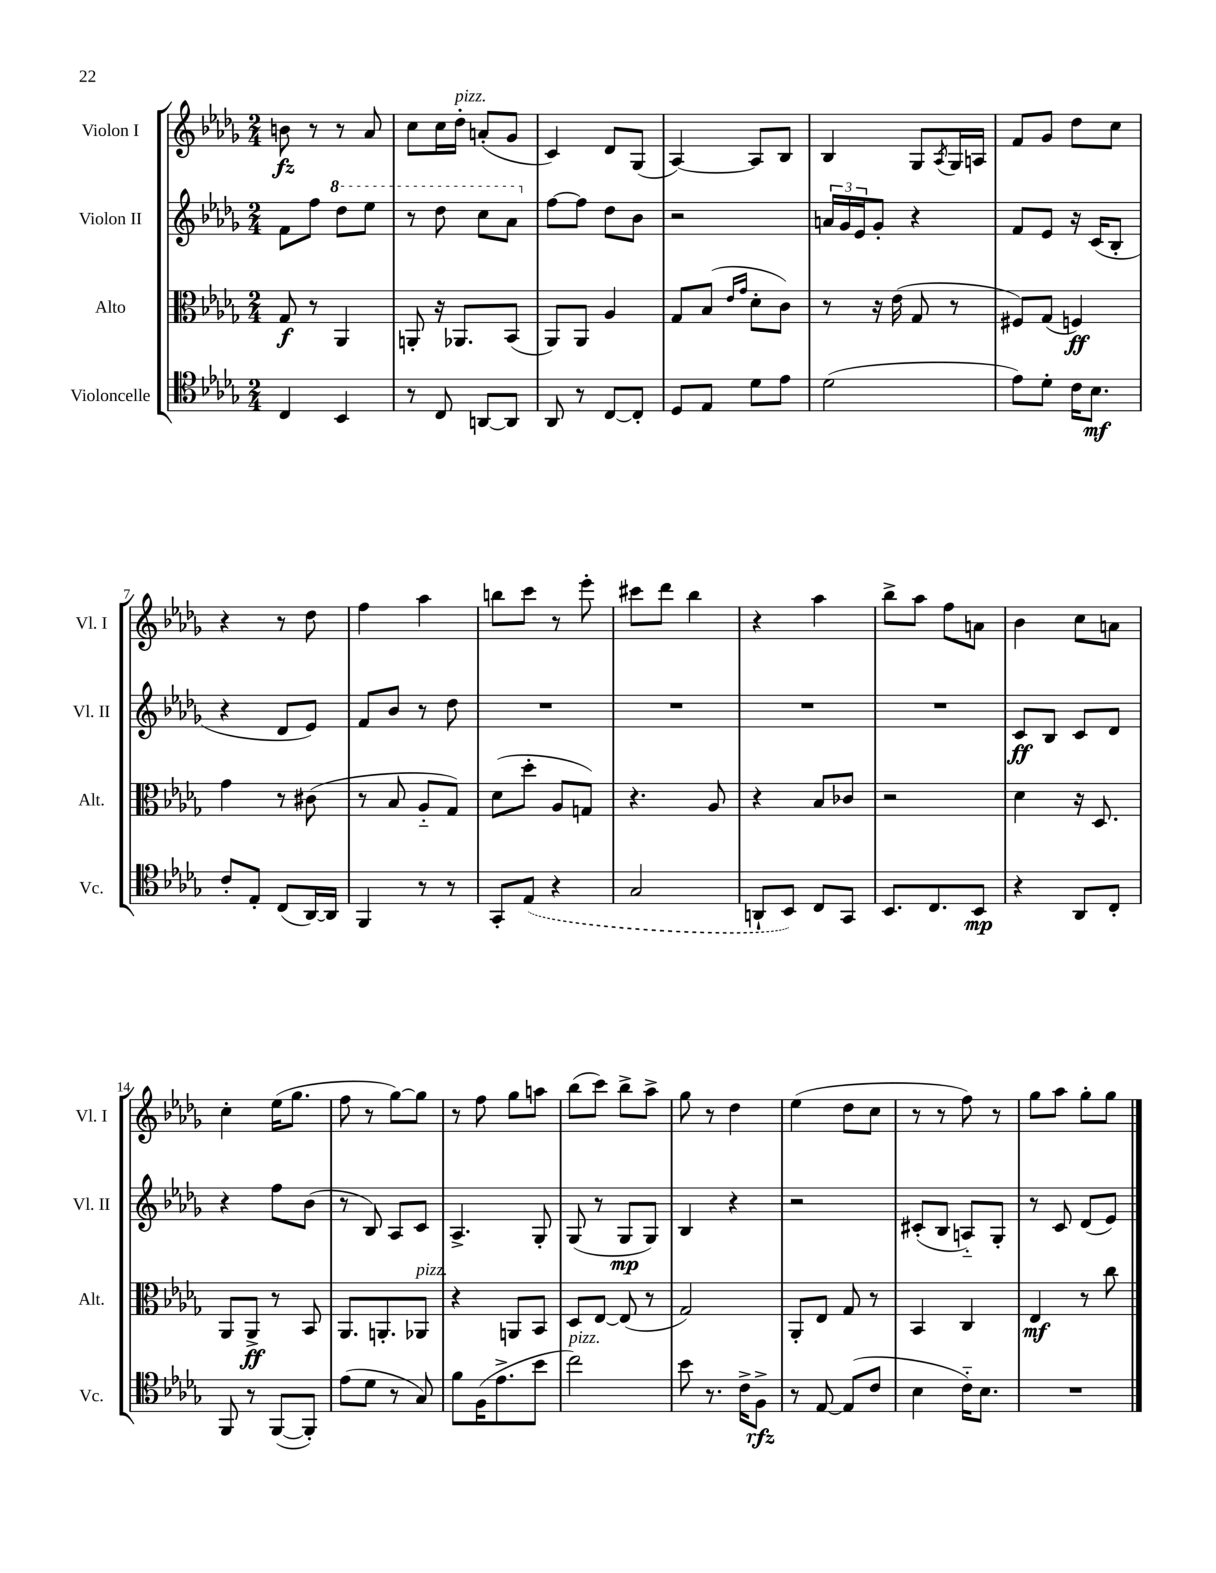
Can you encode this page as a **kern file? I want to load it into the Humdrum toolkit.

**kern	**kern	**kern	**kern
*staff4	*staff3	*staff2	*staff1
*clefC4	*clefC3	*clefG2	*clefG2
*k[b-e-a-d-g-]	*k[b-e-a-d-g-]	*k[b-e-a-d-g-]	*k[b-e-a-d-g-]
*M2/4	*M2/4	*M2/4	*M2/4
4C/	8G-/	8f\L	8b\
.	8r	8ff\J	8r
4BB-/	4AA-/	8ddd-\L	8r
.	.	8eee-\J	8a-/
=	=	=	=
8r	8AA'/	8r	8cc\L
8C/	16r	8ddd-\	16cc\L
.	8.AA-/L	.	16dd-'\JJ
[8AA/L	.	8ccc\L	(8a'/L
8AA/]J	(8BB-/J	8aa-\J	8g-/J
=	=	=	=
8AA-/	8AA-/L)	[8ff\L	4c/)
8r	8AA-/J	8ff\]J	.
[8C/L	4A-/	8dd-\L	8d-/L
8C'/]J	.	8b-\J	(8G-/J
=	=	=	=
8D-/L	8G-/L	2r	[4A-/)
8E-/J	(8B-/J	.	.
.	16qqe-/LL	.	.
.	16qqg-/JJ	.	.
8d-\L	8d-'\L	.	8A-/]L
8e-\J	8c\J)	.	8B-/J
=	=	=	=
(2d-\	8r	24a/LL	4B-/
.	.	24g-/	.
.	.	24e-/J	.
.	16r	8g-'/J	.
.	(16e-\	.	.
.	8G-/	4r	8G-/L
.	.	.	8qA-/
.	8r	.	16G-/L
.	.	.	16A/JJ
=	=	=	=
8e-\L)	8F#/L)	8f/L	8f/L
8d-'\J	(8G-/J	8e-/J	8g-/J
16c\LK	4F/)	16r	8dd-\L
8.B-\J	.	(16c/LK	.
.	.	8B-'/J	8cc\J
=	=	=	=
8c'/L	4g-\	4r	4r
8E-'/J	.	.	.
(8C/L	8r	8d-/L	8r
[16AA-/L)	(8c#\	8e-/J)	8dd-\
16AA-/]JJ	.	.	.
=	=	=	=
4FF/	8r	8f/L	4ff\
.	8B-/	8b-/J	.
8r	8A-'~/L	8r	4aa-\
8r	8G-/J)	8dd-\	.
=	=	=	=
8GG-'/L	(8d-\L	2r	8bb\L
(8E-/J	8dd-'\J	.	8ccc\J
4r	8A-/L	.	8r
.	8G/J)	.	8eee-'\
=	=	=	=
2G-/	4.r	2r	8ccc#\L
.	.	.	8ddd-\J
.	.	.	4bb-\
.	8A-/	.	.
=	=	=	=
8AA`/L	4r	2r	4r
8BB-/J)	.	.	.
8C/L	8B-/L	.	4aa-\
8GG-/J	8c-/J	.	.
=	=	=	=
8.BB-/L	2r	2r	8bb-^\L
.	.	.	8aa-\J
8.C/	.	.	.
.	.	.	8ff\L
8BB-/J	.	.	8a\J
=	=	=	=
4r	4d-\	8c/L	4b-\
.	.	8B-/J	.
8AA-/L	16r	8c/L	8cc\L
.	8.D-/	.	.
8C'/J	.	8d-/J	8a\J
=	=	=	=
8FF/	8AA-/L	4r	4cc'\
8r	8AA-^/J	.	.
([8FF/L	8r	8ff\L	(16ee-\LK
.	.	.	8.gg-\J
8FF'/]J)	8BB-/	(8b-\J	.
=	=	=	=
(8e-\L	8.AA-/L	8r	8ff\
8d-\J	.	8B-/)	8r
.	8.AA'/	.	.
8r	.	8A-/L	[8gg-\L)
8G-/)	8AA-/J	8c/J	8gg-\]J
=	=	=	=
8f\L	4r	4.A-^/	8r
(16F\K	.	.	8ff\
8.e-^\	.	.	.
.	8AA/L	.	8gg-\L
8b-\J	8BB-/J	8G-'/	8aa\J
=	=	=	=
2cc\)	8D-/L	(8G-/	(8bb-\L
.	[8E-/J	8r	8ccc\J)
.	(8E-/]	8G-/L	8bb-^\L
.	8r	8G-/J)	8aa-^\J
=	=	=	=
8b-\	2G-/)	4B-/	8gg-\
8.r	.	.	8r
.	.	4r	4dd-\
16c^\LK	.	.	.
8F^\J	.	.	.
=	=	=	=
8r	8AA-'/L	2r	(4ee-\
[8E-/	8E-/J	.	.
(8E-/]L	8G-/	.	8dd-\L
8c/J	8r	.	8cc\J
=	=	=	=
4B-\	4BB-/	(8c#'/L	8r
.	.	8B-/J	8r
16c'~\LK)	4C/	8A'~/L)	8ff\)
8.B-\J	.	.	.
.	.	8G-'/J	8r
=	=	=	=
2r	4E-/	8r	8gg-\L
.	.	8c/	8aa-\J
.	8r	(8d-/L	8gg-'\L
.	8cc\	8e-/J)	8gg-\J
==	==	==	==
*-	*-	*-	*-
